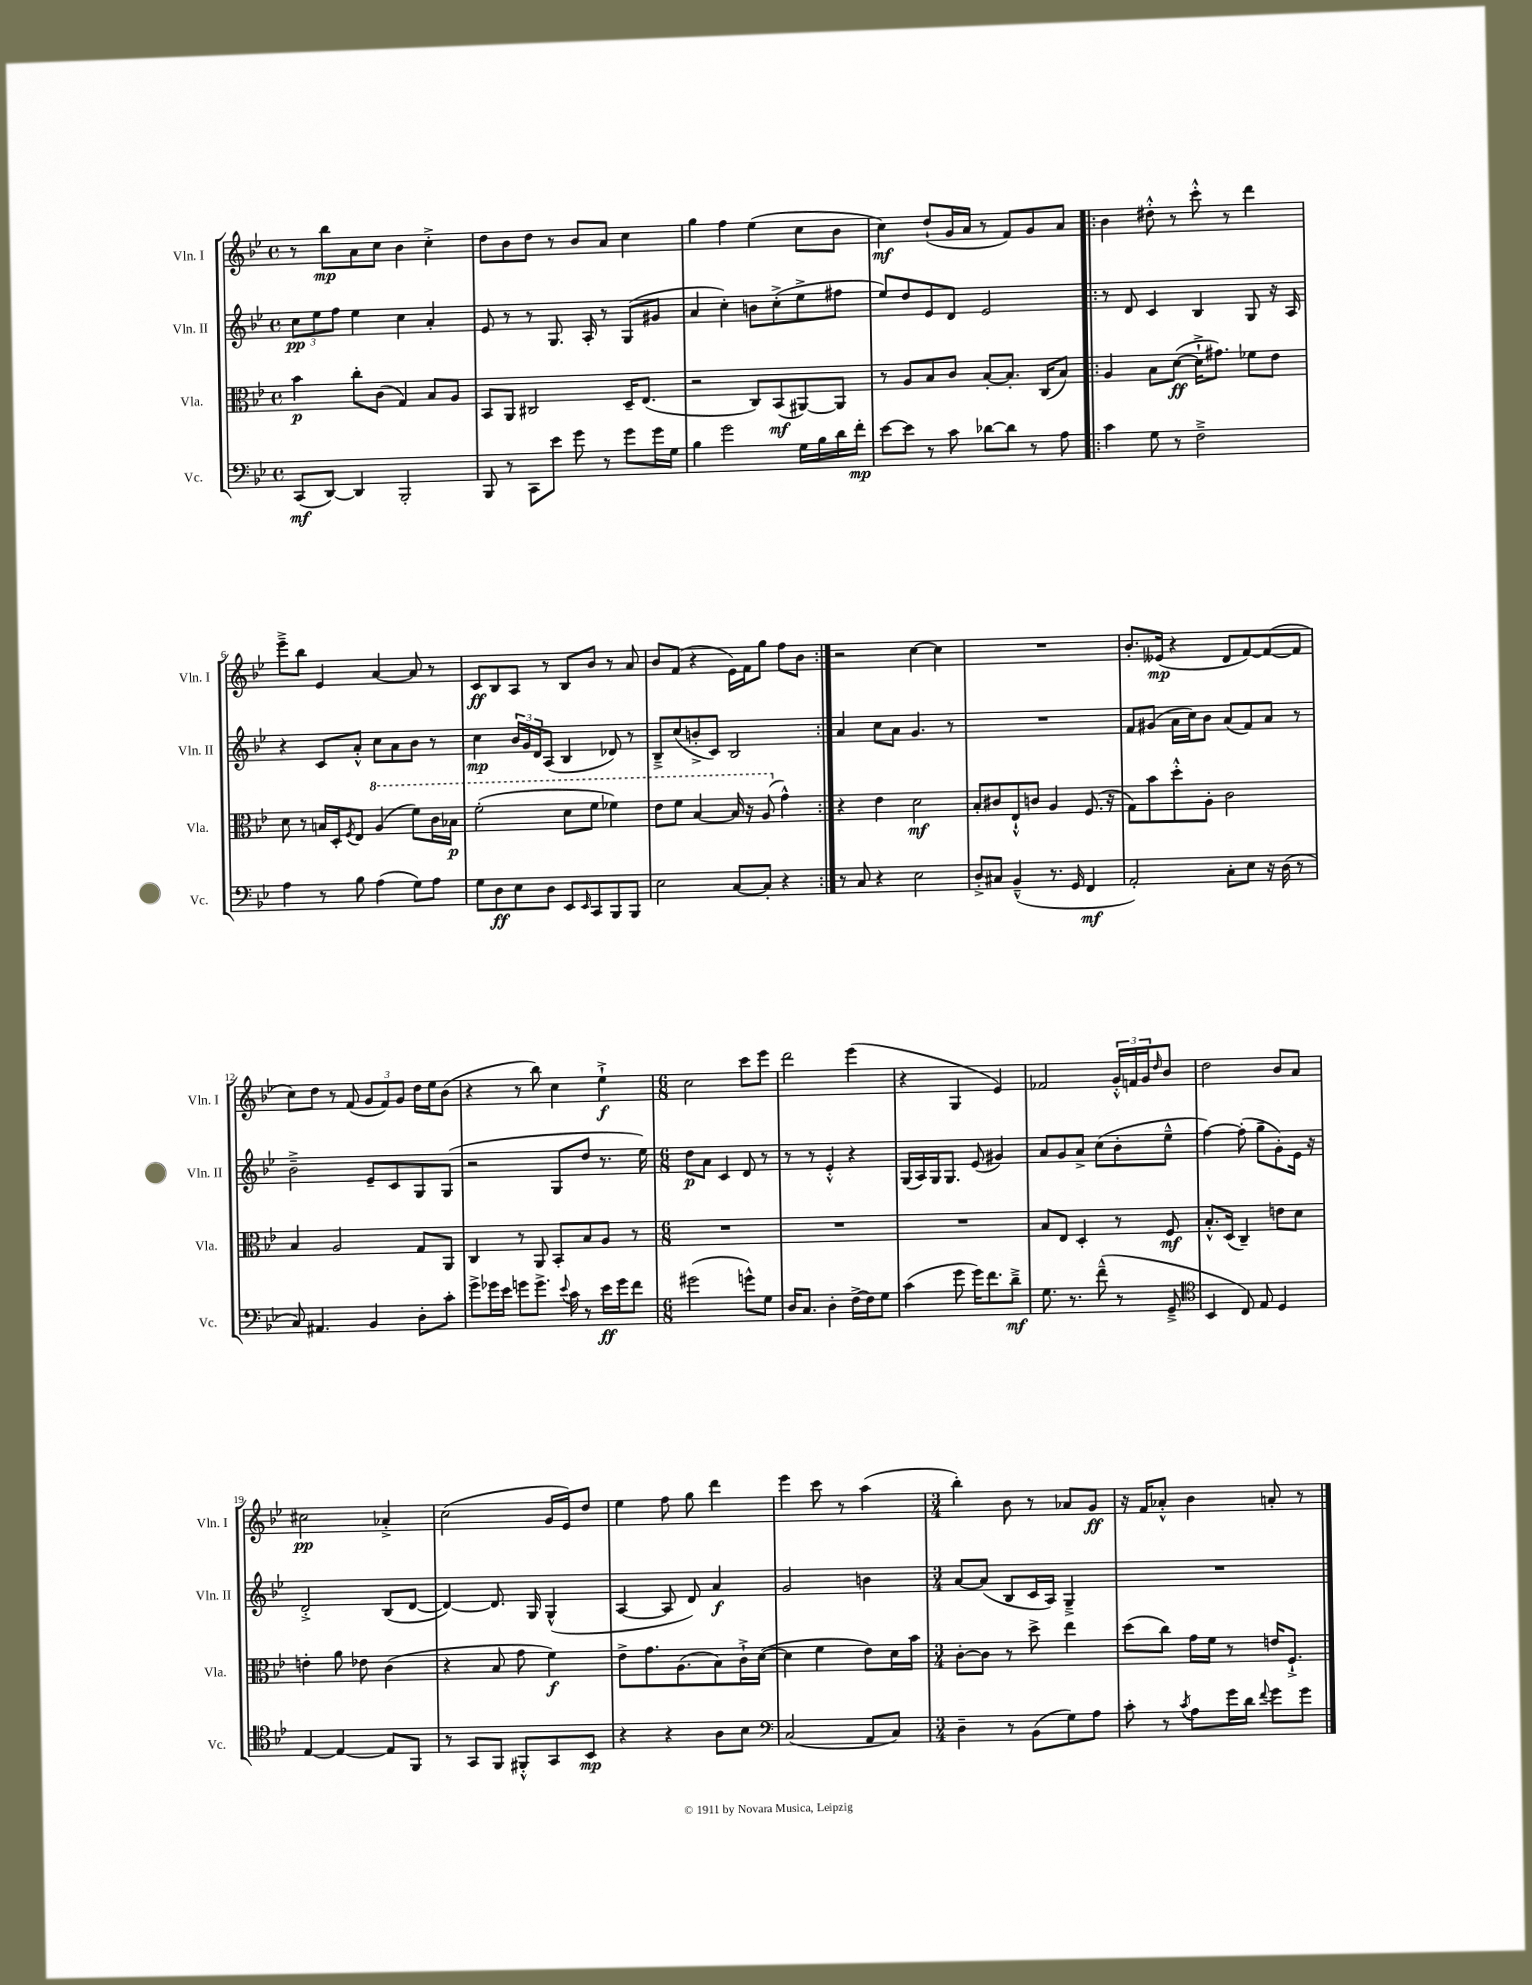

**kern	**dynam	**kern	**dynam	**kern	**dynam	**kern	**dynam
*part4	*part4	*part3	*part3	*part2	*part2	*part1	*part1
*staff4	*staff4	*staff3	*staff3	*staff2	*staff2	*staff1	*staff1
*I"Vc.	*	*I"Vla.	*	*I"Vln. II	*	*I"Vln. I	*
*I'Vc.	*	*I'Vla.	*	*I'Vln. II	*	*I'Vln. I	*
*clefF4	*	*clefC3	*	*clefG2	*	*clefG2	*
*k[b-e-]	*	*k[b-e-]	*	*k[b-e-]	*	*k[b-e-]	*
*M4/4	*	*M4/4	*	*M4/4	*	*M4/4	*
*met(c)	*	*met(c)	*	*met(c)	*	*met(c)	*
=1	=1	=1	=1	=1	=1	=1	=1
(8CC/L	mf	4b-\	p	12cc\L	pp	8r	.
.	.	.	.	12ee-\	.	.	.
[8DD/J)	.	.	.	.	.	8bb-\L	mp
.	.	.	.	12ff\J	.	.	.
4DD/]	.	8cc'\L	.	4ee-\	.	8a\	.
.	.	(8c\J	.	.	.	8cc\J	.
2BBB-'/	.	4G/)	.	4cc\	.	4b-\	.
.	.	8B-/L	.	4a'/	.	4cc'^\	.
.	.	8A/J	.	.	.	.	.
=2	=2	=2	=2	=2	=2	=2	=2
8BBB-/	.	8BB-/L	.	8e-/	.	8dd\L	.
8r	.	8AA/J	.	8r	.	8b-\	.
8CC\L	.	2C#X/	.	8r	.	8dd\J	.
8e-\J	.	.	.	8.G/	.	8r	.
8g\	.	.	.	.	.	8b-/L	.
.	.	.	.	16A'/	.	.	.
8r	.	.	.	8r	.	8a/J	.
8g\L	.	16D~/KL	.	(8G/L	.	4cc\	.
.	.	(8.E-/J	.	.	.	.	.
16g\L	.	.	.	8g#X/J	.	.	.
16G\JJ	.	.	.	.	.	.	.
=3	=3	=3	=3	=3	=3	=3	=3
4B-\	.	2r	.	4a/	.	4gg\	.
2g\	.	.	.	4cc'\)	.	4ff\	.
.	.	8C/L)	.	8bn\L	.	(4ee-\	.
.	.	(8BB-/	mf	(8cc'^\	.	.	.
16G\LL	.	[8AA#X/)	.	8ee-^\	.	8cc\L	.
16B-\	.	.	.	.	.	.	.
16d\	.	8AA#/J]	.	8ff#X\J	.	8b-\J	.
16f'\JJ	mp	.	.	.	.	.	.
=4	=4	=4	=4	=4	=4	=4	=4
[8e-\L	.	8r	.	8ee-/L)	.	4cc\)	mf
8e-\J]	.	8A/L	.	8dd/	.	.	.
8r	.	8B-/	.	8e-/	.	(8dd`/L	.
8c\	.	8c/J	.	8d/J	.	16g/L	.
.	.	.	.	.	.	16a/JJ	.
[8d-X\L	.	[8B-'/L	.	2e-/	.	8r	.
8d-\J]	.	8.B-'/J]	.	.	.	8f/L)	.
8r	.	.	.	.	.	8g/	.
.	.	(16C/KL	.	.	.	.	.
8A\	.	8B-/J)	.	.	.	8a/J	.
=5!|:	=5!|:	=5!|:	=5!|:	=5!|:	=5!|:	=5!|:	=5!|:
4c\	.	4A/	.	8r	.	4b-\	.
.	.	.	.	8d/	.	.	.
8G\	.	8B-\L	.	4c/	.	8dd#X'^^\	.
8r	.	([8d\J	ff	.	.	8r	.
2F~^\	.	16d`^\KL]	.	4B-/	.	8ccc'^^\	.
.	.	8.g#X\J)	.	.	.	.	.
.	.	.	.	.	.	8r	.
.	.	8f-X\L	.	8G/	.	4ddd\	.
.	.	8e-\J	.	16r	.	.	.
.	.	.	.	16A/	.	.	.
!!LO:LB:g=z
=6	=6	=6	=6	=6	=6	=6	=6
4A\	.	8d\	.	4r	.	8eee-~^\L	.
.	.	8r	.	.	.	8bb-\J	.
8r	.	16Bn/LL	.	8c/L	.	4e-/	.
.	.	16D'/J	.	.	.	.	.
.	.	8qF/	.	.	.	.	.
8B-\	.	8E-/J	.	8a'^^/J	.	.	.
*	*	*8va	*	*	*	*	*
(4A\	.	(4a/	.	8cc\L	.	[4a/	.
.	.	.	.	8a\	.	.	.
8G\L)	.	8ff\L)	.	8b-\J	.	8a/]	.
8A\J	.	16cc\L	.	8r	.	8r	.
.	.	16b-X\JJ	p	.	.	.	.
=7	=7	=7	=7	=7	=7	=7	=7
8G\L	.	(2ff'\	.	4cc\	mp	8c/L	ff
8D\	ff	.	.	.	.	8B-/	.
8E-\	.	.	.	24b-/LL	.	8A/J	.
.	.	.	.	24g/	.	.	.
.	.	.	.	24d/J	.	.	.
8D\J	.	.	.	(8A/J	.	8r	.
8EE-/L	.	8dd\L	.	4B-/	.	8B-/L	.
16qqEE-/	.	.	.	.	.	.	.
8CC/	.	8ff\J	.	.	.	8b-/J	.
8BBB-/	.	4ff-X\)	.	8d-X/)	.	8r	.
8BBB-/J	.	.	.	8r	.	8a/	.
=8	=8	=8	=8	=8	=8	=8	=8
2E-\	.	8ee-\L	.	8B-~^/L	.	8b-/L	.
.	.	8ff\J	.	(8cc/	.	(8f/J	.
.	.	[4b-/	.	8bn'^/	.	4r	.
.	.	.	.	8c/J)	.	.	.
[8C/L	.	16b-/]	.	2B-/	.	16e-\LL)	.
.	.	16r	.	.	.	16f\J	.
8C'/J]	.	(8a/	.	.	.	8gg\J	.
*	*	*X8va	*	*	*	*	*
4r	.	4g^^\)	.	.	.	8ff\L	.
.	.	.	.	.	.	8b-\J	.
=9:|!	=9:|!	=9:|!	=9:|!	=9:|!	=9:|!	=9:|!	=9:|!
8r	.	4r	.	4a/	.	2r	.
8C/	.	.	.	.	.	.	.
4r	.	4e-\	.	8cc\L	.	.	.
.	.	.	.	8a\J	.	.	.
2E-\	.	2d\	mf	4.g/	.	[4cc\	.
.	.	.	.	.	.	4cc\]	.
.	.	.	.	8r	.	.	.
=10	=10	=10	=10	=10	=10	=10	=10
8D'^/L	.	8B-'/L	.	1r	.	1r	.
8C#X/J	.	8c#X/	.	.	.	.	.
(4BB-~^^/	.	8E-`^^/	.	.	.	.	.
.	.	8cn/J	.	.	.	.	.
8.r	.	4A/	.	.	.	.	.
16GG/	.	.	.	.	.	.	.
4FF/	mf	(8.F/	.	.	.	.	.
.	.	16r	.	.	.	.	.
=11	=11	=11	=11	=11	=11	=11	=11
2AA'/)	.	8G\L)	.	8f/L	.	8.b-'/L	.
.	.	8b-\	.	(8g#X/J	.	.	.
.	.	.	.	.	.	(16e--X/Jk	mp
.	.	8dd'^^\	.	16a\LL	.	4r	.
.	.	.	.	16cc\J)	.	.	.
.	.	8A'\J	.	8b-\J	.	.	.
8C'\L	.	2c\	.	(8a/L	.	8d/L	.
8E-\J	.	.	.	8f/)	.	[8f/)	.
16r	.	.	.	8a/J	.	(8f/_	.
(16D\	.	.	.	.	.	.	.
8r	.	.	.	8r	.	8f/J]	.
!!LO:LB:g=z
=12	=12	=12	=12	=12	=12	=12	=12
8C/)	.	4B-/	.	2b-~^\	.	8cc\L)	.
4.AA#X/	.	.	.	.	.	8dd\J	.
.	.	2A/	.	.	.	8r	.
.	.	.	.	.	.	(8f/	.
4BB-/	.	.	.	8e-~/L	.	12g/L	.
.	.	.	.	.	.	12f/)	.
.	.	.	.	8c/	.	.	.
.	.	.	.	.	.	12g/J	.
8D'\L	.	8G/L	.	8G/	.	16dd\LL	.
.	.	.	.	.	.	16ee-\J	.
8c'\J	.	8AA/J	.	(8G/J	.	(8b-\J	.
=13	=13	=13	=13	=13	=13	=13	=13
8g^\L	.	4C/	.	2r	.	4r	.
16g-X\L	.	.	.	.	.	.	.
16e-\JJ	.	.	.	.	.	.	.
8gn\L	.	8r	.	.	.	8r	.
8.g^\J	.	8AA/	.	.	.	8bb-\)	.
.	.	8BB-'/L	.	8G/L	.	4cc\	.
8qqe-/	.	.	.	.	.	.	.
16c\	.	.	.	.	.	.	.
8r	.	8B-/	.	8dd/J	.	.	.
16e-\LL	ff	8A/J	.	8.r	.	4ee-`^\	f
16g\J	.	.	.	.	.	.	.
8f\J	.	8r	.	.	.	.	.
.	.	.	.	16ee-\)	.	.	.
=14	=14	=14	=14	=14	=14	=14	=14
*M6/8	*	*M6/8	*	*M6/8	*	*M6/8	*
(2g#X\	.	2.r	.	8dd\L	p	2cc\	.
.	.	.	.	8a\J	.	.	.
.	.	.	.	4c/	.	.	.
8gn^^\L)	.	.	.	8d/	.	8ccc\L	.
8G\J	.	.	.	8r	.	8eee-\J	.
=15	=15	=15	=15	=15	=15	=15	=15
16D/KL	.	2.r	.	8r	.	2ddd\	.
8.C/J	.	.	.	.	.	.	.
.	.	.	.	8r	.	.	.
4D'\	.	.	.	4e-'^^/	.	.	.
[16F^\LL	.	.	.	4r	.	(4eee-\	.
16F\J]	.	.	.	.	.	.	.
8G\J	.	.	.	.	.	.	.
=16	=16	=16	=16	=16	=16	=16	=16
(4c\	.	2.r	.	(16G/LL	.	4r	.
.	.	.	.	16A/)	.	.	.
.	.	.	.	16G/J	.	.	.
.	.	.	.	8.G/J	.	.	.
8g\	.	.	.	.	.	4G/	.
16g\KL)	.	.	.	(8e-/	.	.	.
8.f\	.	.	.	.	.	.	.
.	.	.	.	4g#X/)	.	4e-/)	.
8d~^\J	mf	.	.	.	.	.	.
=17	=17	=17	=17	=17	=17	=17	=17
8.G\	.	8B-/L	.	8a/L	.	2f-X/	.
.	.	8E-/J	.	8g/	.	.	.
8.r	.	.	.	.	.	.	.
.	.	4D'/	.	8a^/J	.	.	.
(8f~^^\	.	.	.	(8cc\L	.	.	.
8r	.	8r	.	8b-'\	.	24g'^^/LL	.
.	.	.	.	.	.	24fn/	.
.	.	.	.	.	.	24g/J	.
.	.	.	.	.	.	16qqdd/	.
8GG~^/	.	8F/	mf	8ee-~^^\J	.	8b-/J	.
=18	=18	=18	=18	=18	=18	=18	=18
*clefC4	*	*	*	*	*	*	*
4BB-/	.	8.B-'^^/L	.	[4ff\)	.	2dd\	.
.	.	(16D/Jk	.	.	.	.	.
8C/)	.	4C~/)	.	(8ff'\]	.	.	.
8E-/	.	.	.	8gg~\L	.	.	.
4D/	.	8en\L	.	8g'\)	.	8b-/L	.
.	.	8d\J	.	16e-\Jk	.	8a/J	.
.	.	.	.	16r	.	.	.
!!LO:LB:g=z
=19	=19	=19	=19	=19	=19	=19	=19
[4E-/	.	4en'\	.	2d'^/	.	2cc#X\	pp
4E-/_	.	8a\	.	.	.	.	.
.	.	8e-X\	.	.	.	.	.
8E-/L]	.	(4c\	.	(8B-/L	.	4a-X'^/	.
8FF/J	.	.	.	[8d/J	.	.	.
=20	=20	=20	=20	=20	=20	=20	=20
8r	.	4r	.	4d/_)	.	(2cc\	.
8GG/L	.	.	.	.	.	.	.
8FF/J	.	8B-/	.	8.d/]	.	.	.
8FF#X'^^/L	.	8g\	.	.	.	.	.
.	.	.	.	16G/	.	.	.
8GG/	.	4f\)	f	(4G^^/	.	16g/LL	.
.	.	.	.	.	.	16e-/J)	.
8BB-/J	mp	.	.	.	.	8dd/J	.
=21	=21	=21	=21	=21	=21	=21	=21
4r	.	8e-^\L	.	[4A/	.	4ee-\	.
.	.	8.g\	.	.	.	.	.
4r	.	.	.	8A/]	.	8ff\	.
.	.	(8.A\	.	.	.	.	.
.	.	.	.	8d/)	.	8gg\	.
8A\L	.	8B-\)	.	4a/	f	4ddd\	.
8B-\J	.	16c`^\L	.	.	.	.	.
.	.	([16d\JJ	.	.	.	.	.
=22	=22	=22	=22	=22	=22	=22	=22
*clefF4	*	*	*	*	*	*	*
(2C/	.	4d\]	.	2g/	.	4eee-\	.
.	.	4f\	.	.	.	8ccc\	.
.	.	.	.	.	.	8r	.
8AA/L	.	8e-\L)	.	4bn\	.	(4aa\	.
8C/J)	.	16d\L	.	.	.	.	.
.	.	16b-\JJ	.	.	.	.	.
=23	=23	=23	=23	=23	=23	=23	=23
*M3/4	*	*M3/4	*	*M3/4	*	*M3/4	*
4D~\	.	[8c'\L	.	[8a/L	.	4bb-'\)	.
.	.	8c\J]	.	(8a/J]	.	.	.
8r	.	8r	.	8B-/L	.	8b-\	.
(8BB-\L	.	8dd^\	.	16c/L	.	8r	.
.	.	.	.	16A/JJ)	.	.	.
8G\)	.	4ee-\	.	4G~^/	.	8a-X/L	.
8A\J	.	.	.	.	.	8g/J	ff
=24	=24	=24	=24	=24	=24	=24	=24
8c'\	.	(8dd\L	.	2.r	.	16r	.
.	.	.	.	.	.	16f/KL	.
8r	.	8cc\J)	.	.	.	8a-X'^^/J	.
8qc/	.	.	.	.	.	.	.
8A\L	.	16g\LL	.	.	.	4b-\	.
.	.	16f\JJ	.	.	.	.	.
16g\L	.	8r	.	.	.	.	.
16d\JJ	.	.	.	.	.	.	.
8qqf/	.	.	.	.	.	.	.
8g\L	.	16en/KL	.	.	.	8an'/	.
.	.	8.F`^/J	.	.	.	.	.
8g\J	.	.	.	.	.	8r	.
==	==	==	==	==	==	==	==
*-	*-	*-	*-	*-	*-	*-	*-
